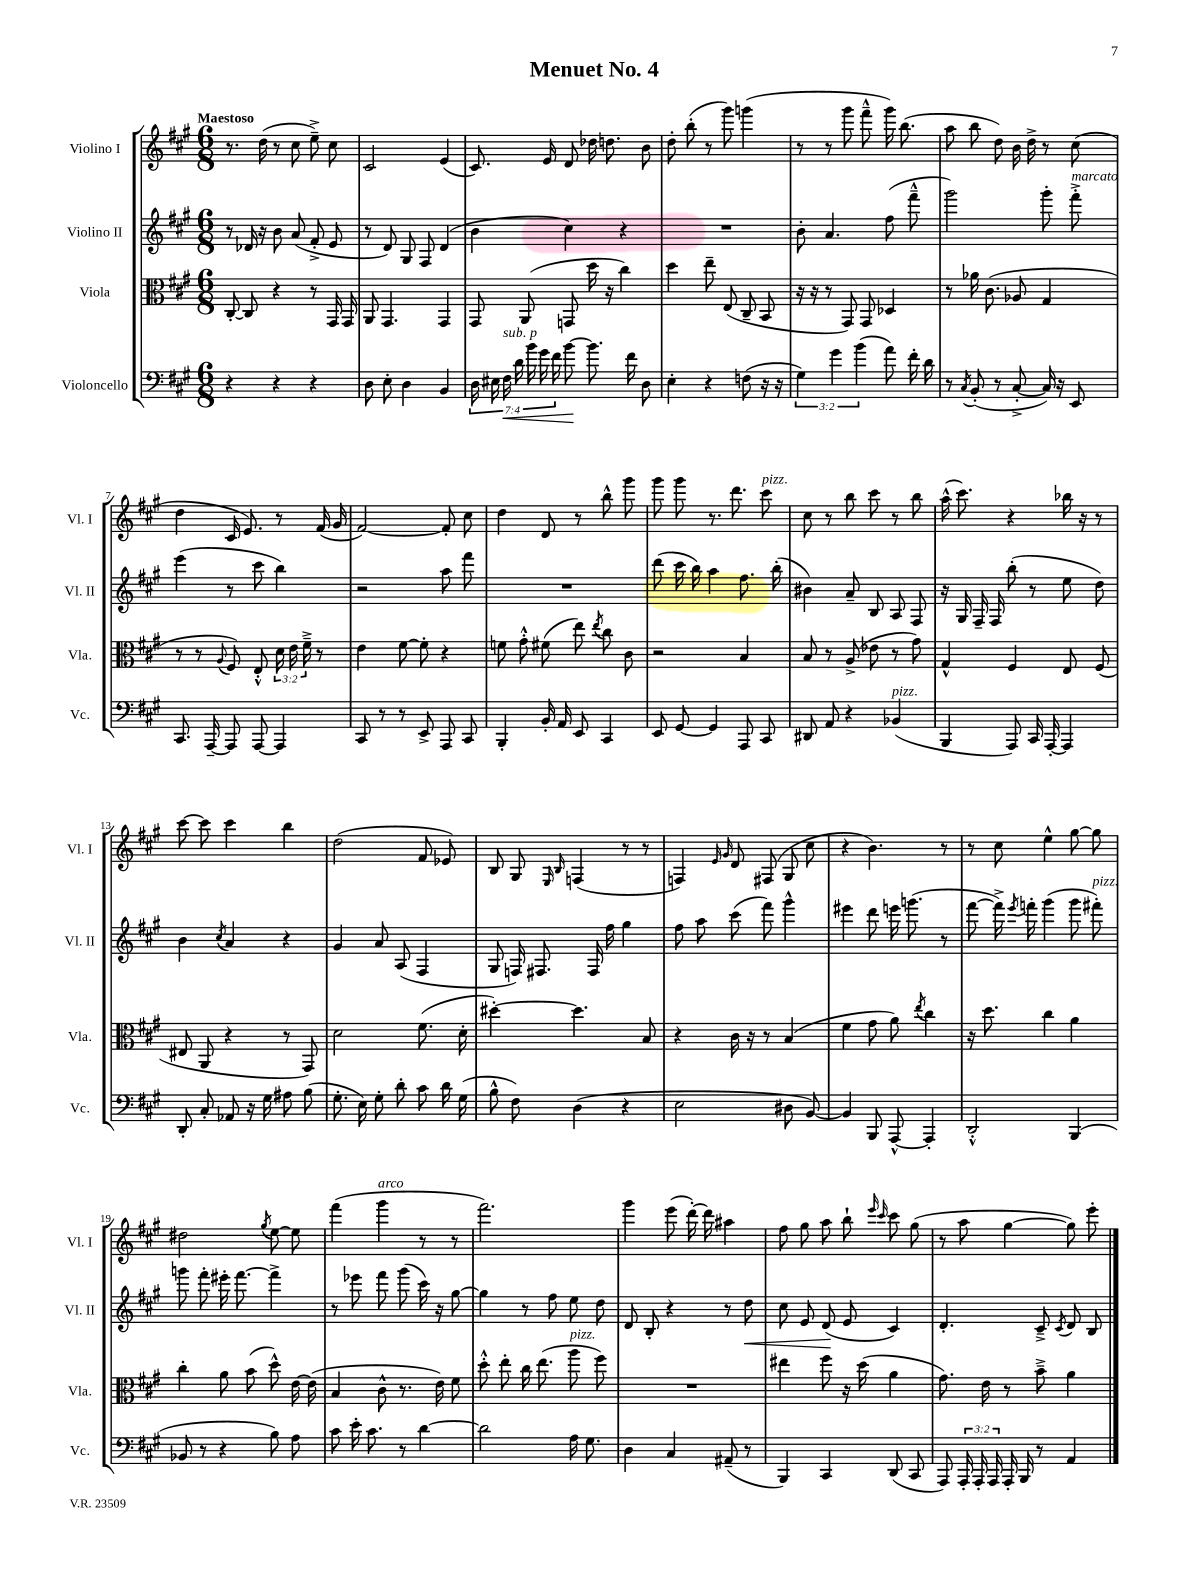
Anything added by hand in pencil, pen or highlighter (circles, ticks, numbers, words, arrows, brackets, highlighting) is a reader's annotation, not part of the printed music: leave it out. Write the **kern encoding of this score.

**kern	**kern	**kern	**kern
*staff4	*staff3	*staff2	*staff1
*clefF4	*clefC3	*clefG2	*clefG2
*k[f#c#g#]	*k[f#c#g#]	*k[f#c#g#]	*k[f#c#g#]
*M6/8	*M6/8	*M6/8	*M6/8
4r	[8C#'	8r	8.r
.	8C#]	16d-	.
.	.	16r	(16dd
4r	4r	8b	8r
.	.	(8a	8cc#
4r	8r	8f#'^	8ee~^)
.	16GG#	8e	8cc#
.	16GG#	.	.
=	=	=	=
8D	8AA	8r	2c#
8E'	4.GG#	8d)	.
4D	.	8G#	.
.	.	8F#	.
4BB	4GG#	(4d	(4e
=	=	=	=
28D	8GG#	4b	8.c#)
28E#	.	.	.
28F#	.	.	.
28d	.	.	.
.	(8AA	.	.
28b	.	.	.
28g#	.	.	.
.	.	.	16e
28f#	.	.	.
[8b	8GG	4cc#)	8d
8.b]	16dd	.	16dd-
.	16r	.	8.dd
.	4cc#)	4r	.
16f#	.	.	.
8D	.	.	8b
=	=	=	=
4E'	4dd	2.r	8dd'
.	.	.	(8bb'
4r	8ee~	.	8r
.	(8E	.	8ggg#)
(8F	8C#~	.	(4ggg
16r	8BB	.	.
16r	.	.	.
=	=	=	=
6G#)	16r	8b'	8r
.	16r	.	.
.	8r	4.a	8r
6g#	.	.	.
.	8GG#)	.	8ggg#
(6b	.	.	.
.	8GG#	.	8fff#~^^
8a)	4D-	(8ff#	16ggg#)
.	.	.	(8.bb
16f#'	.	8fff#~^^	.
16d	.	.	.
=	=	=	=
8r	8r	2ggg#)	8aa
8qC#	.	.	.
(8BB'	16a-	.	8bb
.	(8.c#	.	.
8r	.	.	8dd)
[8C#'^	8A-	.	16b
.	.	.	16dd^
16C#])	4G#	8ggg#'	8r
16r	.	.	.
8EE	.	8fff#'^	(8cc#
=	=	=	=
8.CC#	8r	(4eee	4dd
.	8r	.	.
[16AAA~	.	.	.
.	8qqA	.	.
8AAA]	8F#)	8r	16c#
.	.	.	8.e)
[8AAA	8E'^^	8ccc#	.
4AAA]	24d	4bb)	8r
.	24e	.	.
.	24f#~^	.	.
.	8r	.	(16f#
.	.	.	16g#
=	=	=	=
8CC#	4e	2r	[2f#)
8r	.	.	.
8r	[8f#	.	.
8EE^	8f#']	.	.
8AAA	4r	8aa	8f#']
8CC#	.	8fff#	8cc#
=	=	=	=
4BBB'	8f	2.r	4dd
.	8g#'^^	.	.
16BB'	(8f#	.	8d
16AA	.	.	.
8EE	8ee)	.	8r
.	8qee	.	.
4CC#	8cc#	.	8bb^^
.	8c#	.	8ggg#
=	=	=	=
8EE	2r	(8ddd	8ggg#
[8GG#	.	16ccc#	8ggg#
.	.	16bb)	.
4GG#]	.	4aa	8.r
.	.	.	8.ddd
8AAA	4B	8.ff#	.
8CC#	.	.	8ccc#
.	.	(16bb'	.
=	=	=	=
8DD#	8B	4b#)	8cc#
8AA	8r	.	8r
4r	(8A^	8a~	8bb
.	8e-	8B	8ccc#
(4BB-	8r	8A	8r
.	8g#)	8F#	8bb
=	=	=	=
4BBB	4G#^^	16r	(16aa^^
.	.	16G#	8.ccc#)
.	.	16F#~	.
.	.	16F#	.
8AAA)	4F#	(8bb'	4r
16CC#	.	8r	.
[16AAA'	.	.	.
4AAA]	8E	8ee	16bb-
.	.	.	16r
.	(8F#	8dd)	8r
=	=	=	=
8DD'	8E#	4b	[8ccc#
8C#'	8AA	.	8ccc#]
.	.	8qcc#	.
8AA-	4r	4a	4ccc#
16r	.	.	.
16G#	.	.	.
8A#	8r	4r	4bb
(8B	8GG#)	.	.
=	=	=	=
8.G#'	2d	4g#	(2dd
16E)	.	.	.
8G#'	.	8a	.
8d'	.	(8A	.
8c#	(8.f#	4F#	8f#
16d	.	.	8e-)
(16G#	16d'	.	.
=	=	=	=
8B^^	[4dd#')	8G#	8B
8F#)	.	16F)	8G#
.	.	8.F#	.
.	.	.	16qqE
.	.	.	16qqB
(4D	4.dd#]	.	(4F
.	.	16F#	.
.	.	16ff#	.
4r	.	4gg#	8r
.	8B	.	8r
=	=	=	=
2E	4r	8ff#	4F)
.	.	8aa	.
.	.	.	16qqe
.	.	.	16qqg#
.	16c#	(8ccc#	8d
.	16r	.	.
.	8r	8fff#)	(8F#
8D#	(4B	4ggg#^^	8G#
[8BB)	.	.	8cc#
=	=	=	=
4BB]	4f#	4eee#	4r
8BBB	8g#	8ddd	4.b)
[8AAA^^	8a)	16eee	.
.	.	(8.ggg	.
.	8qee	.	.
4AAA']	4cc#	.	.
.	.	8r	8r
=	=	=	=
2DD'^^	16r	[8fff#	8r
.	8.dd	.	.
.	.	16fff#^])	8cc#
.	.	8qeee	.
.	.	16fff'	.
.	4cc#	(4ggg#	4ee^^
(4BBB	4a	8ggg#	[8gg#
.	.	8fff#')	8gg#]
=	=	=	=
8BB-	4cc#'	8ggg	2dd#
8r	.	8fff#'	.
4r	8a	16eee#'	.
.	.	[8.fff#	.
.	(8b	.	.
.	.	.	8qgg#
8B)	8dd^^)	4fff#^]	[8ee
8A	[16e	.	8ee]
.	(16e]	.	.
=	=	=	=
8c#	4B	8r	(4fff#
16e'	.	8eee-	.
8.c#	.	.	.
.	8c#^^	8fff#	4ggg#
8r	8.r	(8ggg#	.
[4d	.	16ccc#)	8r
.	16e)	16r	.
.	8f#	[8gg#	8r
=	=	=	=
2d]	8dd'^^	4gg#]	2.fff#)
.	8ee'	.	.
.	16cc#	8r	.
.	(8.ee	.	.
.	.	8ff#	.
16A	8aa	8ee	.
8.G#	.	.	.
.	8ff#)	8dd	.
=	=	=	=
4D	2.r	8d	4ggg#
.	.	8B'	.
4C#	.	4r	(8eee
.	.	.	[16ddd')
.	.	.	16ddd]
(8AA#~	.	8r	4aa#
8r	.	8dd	.
=	=	=	=
4BBB)	4ee#	8cc#	8ff#
.	.	8e	8gg#
4CC#	8ff#	(8d	8aa
.	16r	8e	8bb`
.	(16dd	.	.
.	.	.	16qqeee
.	.	.	16qqccc#
(8DD	4a	4c#)	8ccc#
8CC#	.	.	(8gg#
=	=	=	=
8AAA)	8.g#)	4.d'	8r
24AAA'	.	.	8aa
24AAA'	.	.	.
.	16e	.	.
24AAA	.	.	.
16AAA'	8r	.	[4gg#
16BBB	.	.	.
8r	8b~^	8c#~^	.
.	.	8qc#	.
4AA	4a	8d	8gg#])
.	.	8B	8eee'
==	==	==	==
*-	*-	*-	*-
